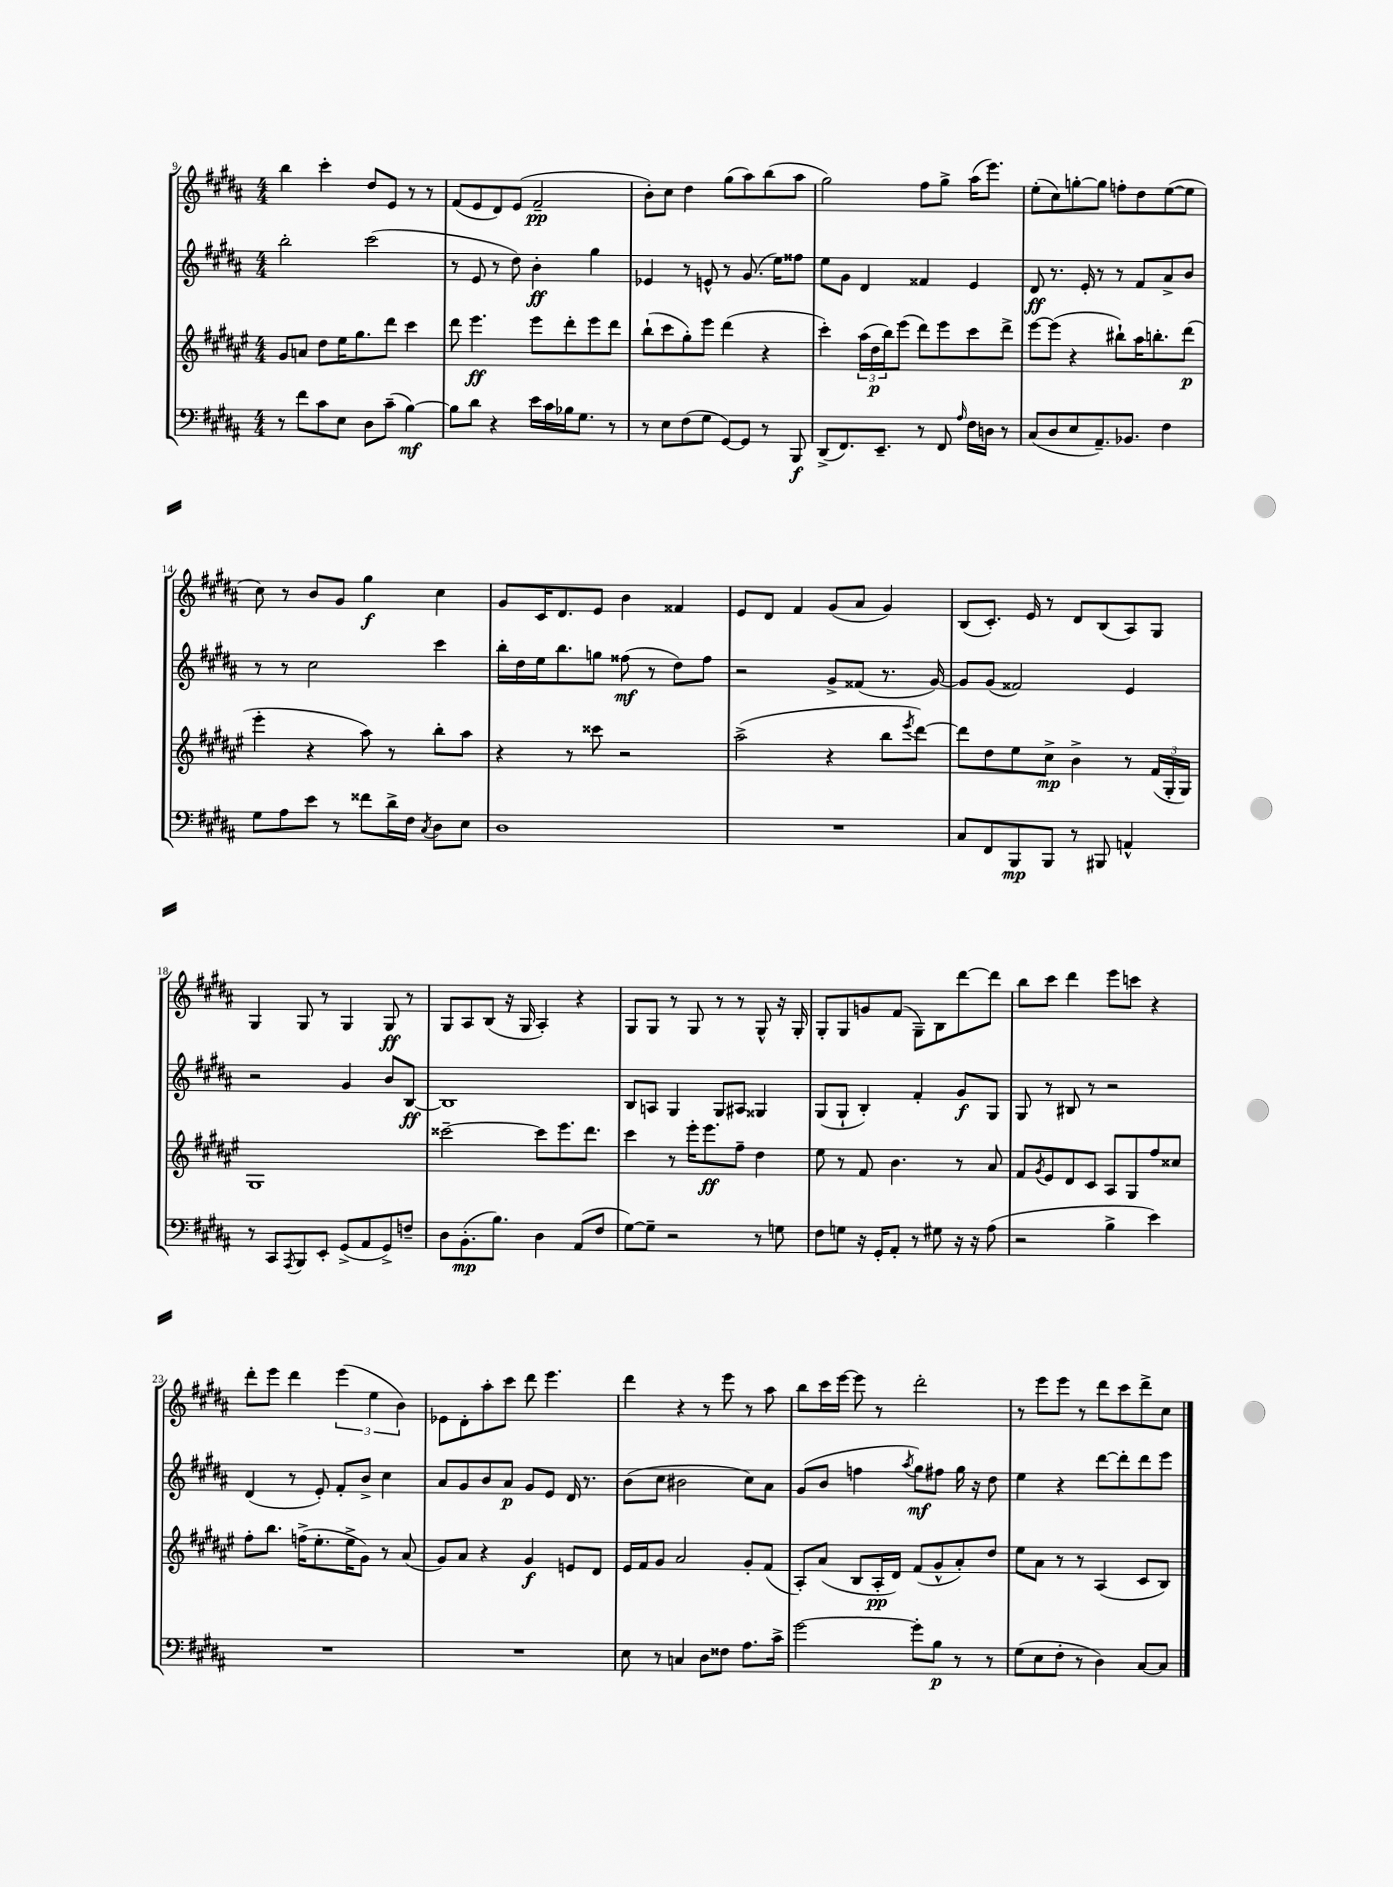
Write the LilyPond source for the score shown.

<<
\new StaffGroup <<
\new Staff = "s0" {
    \clef treble \key b \major \numericTimeSignature \time 4/4
    b''4 cis'''4-. dis''8 e'8 r8 r8 |
    fis'8( e'8 dis'8) e'8( fis'2--\pp |
    b'8-.) cis''8 dis''4 gis''8( ais''8) b''8( ais''8 |
    gis''2) fis''8 gis''8-> ais''16( e'''8.) |
    e''8-.( cis''8) g''8~-. g''8 f''8-. dis''8 e''8~( e''8 |
    cis''8) r8 b'8 gis'8 gis''4\f cis''4 |
    gis'8 cis'16 dis'8. e'8 b'4 fisis'4 |
    e'8 dis'8 fis'4 gis'8( ais'8 gis'4) |
    b8( cis'8.-.) e'16 r8 dis'8 b8( ais8) gis8 |
    gis4 gis8 r8 gis4 gis8\ff r8 |
    gis8 ais8 b8( r16 gis16 ais4-.) r4 |
    gis8 gis8 r8 gis8 r8 r8 gis8-^ r16 gis16-. |
    gis8-. gis8 g'8 fis'8( gis8--) b8 dis'''8~ dis'''8 |
    b''8 cis'''8 dis'''4 e'''8 c'''8 r4 |
    dis'''8-. e'''8 dis'''4 \tuplet 3/2 { e'''4( e''4 b'4) } |
    ees'8 dis'8-. ais''8-. cis'''8 dis'''8 e'''4. |
    dis'''4 r4 r8 e'''8 r8 ais''8 |
    b''8 cis'''16 e'''16~ e'''8 r8 dis'''2-. |
    r8 e'''8 e'''8 r8 dis'''8 cis'''8 dis'''8-> cis''8 \bar "|." |
}
\new Staff = "s1" {
    \clef treble \key b \major \numericTimeSignature \time 4/4
    b''2-. cis'''2( |
    r8 e'8 r8 dis''8) b'4-.\ff gis''4 |
    ees'4 r8 e'8-^ r8 gis'8.( e''16) fisis''8 |
    e''8 gis'8 dis'4 fisis'4 e'4 |
    dis'8\ff r8. e'16-. r8 r8 fis'8 ais'8-> b'8 |
    r8 r8 cis''2 cis'''4 |
    b''16-. dis''16 e''16 b''8. g''8 fisis''8\mf( r8 dis''8) fisis''8 |
    r2 gis'8-> fisis'8( r8. gis'16~) |
    gis'8 gis'8( fisis'2) e'4 |
    r2 gis'4 b'8 b8~\ff |
    b1 |
    b8 a8 gis4 gis8 ais8 gisis4 |
    gis8( gis8-! b4-.) fis'4-. gis'8\f gis8 |
    gis8 r8 bis8 r8 r2 |
    dis'4( r8 e'8-.) fis'8-. b'8-> cis''4 |
    ais'8 gis'8 b'8 ais'8\p gis'8 e'8 dis'16 r8. |
    b'8( cis''8 bis'2 cis''8) ais'8 |
    gis'8( b'8 f''4 \acciaccatura { ais''8 } gis''8\mf) fis''8 gis''16 r16 dis''8 |
    e''4 r4 dis'''8~ dis'''8-. dis'''8 e'''8 \bar "|." |
}
\new Staff = "s2" {
    \clef treble \key fis \major \numericTimeSignature \time 4/4
    gis'8 a'8 dis''8 eis''16 gis''8. dis'''8 cis'''4 |
    dis'''8 eis'''4.\ff eis'''8 dis'''8-. eis'''8 dis'''8 |
    b''8-!( cis'''8 gis''8-.) eis'''8 dis'''4( r4 |
    cis'''4-.) \tuplet 3/2 { ais''16( dis''16\p b''16) } eis'''8( dis'''8) eis'''8 cis'''8 dis'''8-> |
    eis'''8~ eis'''8( r4 bis''8-!) ais''16 b''8.-. dis'''8\p( |
    eis'''4-. r4 ais''8) r8 b''8-. ais''8 |
    r4 r8 cisis'''8 r2 |
    ais''2->( r4 b''8 \acciaccatura { eis'''8 } dis'''8~) |
    dis'''8 dis''8 eis''8 cis''8->\mp b'4-> r8 \tuplet 3/2 { fis'16( gis16-. gis16) } |
    gis1 |
    cisis'''2~-- cisis'''8 eis'''8. dis'''8. |
    cis'''4 r8 eis'''16-. eis'''8.\ff fis''8-- dis''4 |
    eis''8 r8 fis'8 b'4. r8 ais'8 |
    fis'8 \acciaccatura { gis'8 } eis'8 dis'8 cis'8 ais8 gis8 fis''8 cisis''8 |
    fis''8-. b''8. f''16->( eis''8.-. eis''16-> gis'8) r8 ais'8( |
    gis'8) ais'8 r4 gis'4\f e'8 dis'8 |
    eis'16 fis'16 gis'8 ais'2 gis'8-. fis'8( |
    ais8-.) ais'8( b8 ais16-.\pp dis'16) fis'8( gis'8-^ ais'8-.) dis''8 |
    eis''8 ais'8 r8 r8 ais4( cis'8 b8) \bar "|." |
}
\new Staff = "s3" {
    \clef bass \key b \major \numericTimeSignature \time 4/4
    r8 fis'8 cis'8 e8 dis8 cis'8--( b4~\mf) |
    b8 dis'8 r4 e'16 cis'16 bes16 gis8. r8 |
    r8 e8 fis8( gis8 gis,8~) gis,8 r8 b,,8\f |
    dis,8->( fis,8.) e,8.-- r8 fis,8 \grace { ais16 } fis16 d16 r8 |
    cis8( dis8 e8 ais,8.--) bes,8. fis4 |
    gis8 ais8 e'8 r8 fisis'8 dis'16-> fis16 \acciaccatura { cis8 } dis8 e8 |
    dis1 |
    R1 |
    cis8 fis,8 b,,8\mp b,,8 r8 bis,,8 a,4-^ |
    r8 cis,8 \acciaccatura { ais,,8 } b,,8 e,8-. gis,8->( ais,8 gis,8->) f8-- |
    dis8 b,8.-.\mp( b8.) dis4 ais,8( fis8 |
    gis8~) gis8-- r2 r8 g8 |
    fis8 g8 r16 gis,16-. ais,8-. r8 gis8 r16 r16 ais8( |
    r2 b4-> e'4) |
    R1 |
    R1 |
    e8 r8 c4 dis8 fisis8 ais8. cis'16-> |
    gis'2~ gis'8-. b8\p r8 r8 |
    gis8( e8 fis8-. r8 dis4) cis8~ cis8 \bar "|." |
}
>>
>>
\layout { \context { \Score currentBarNumber = #9 } }
